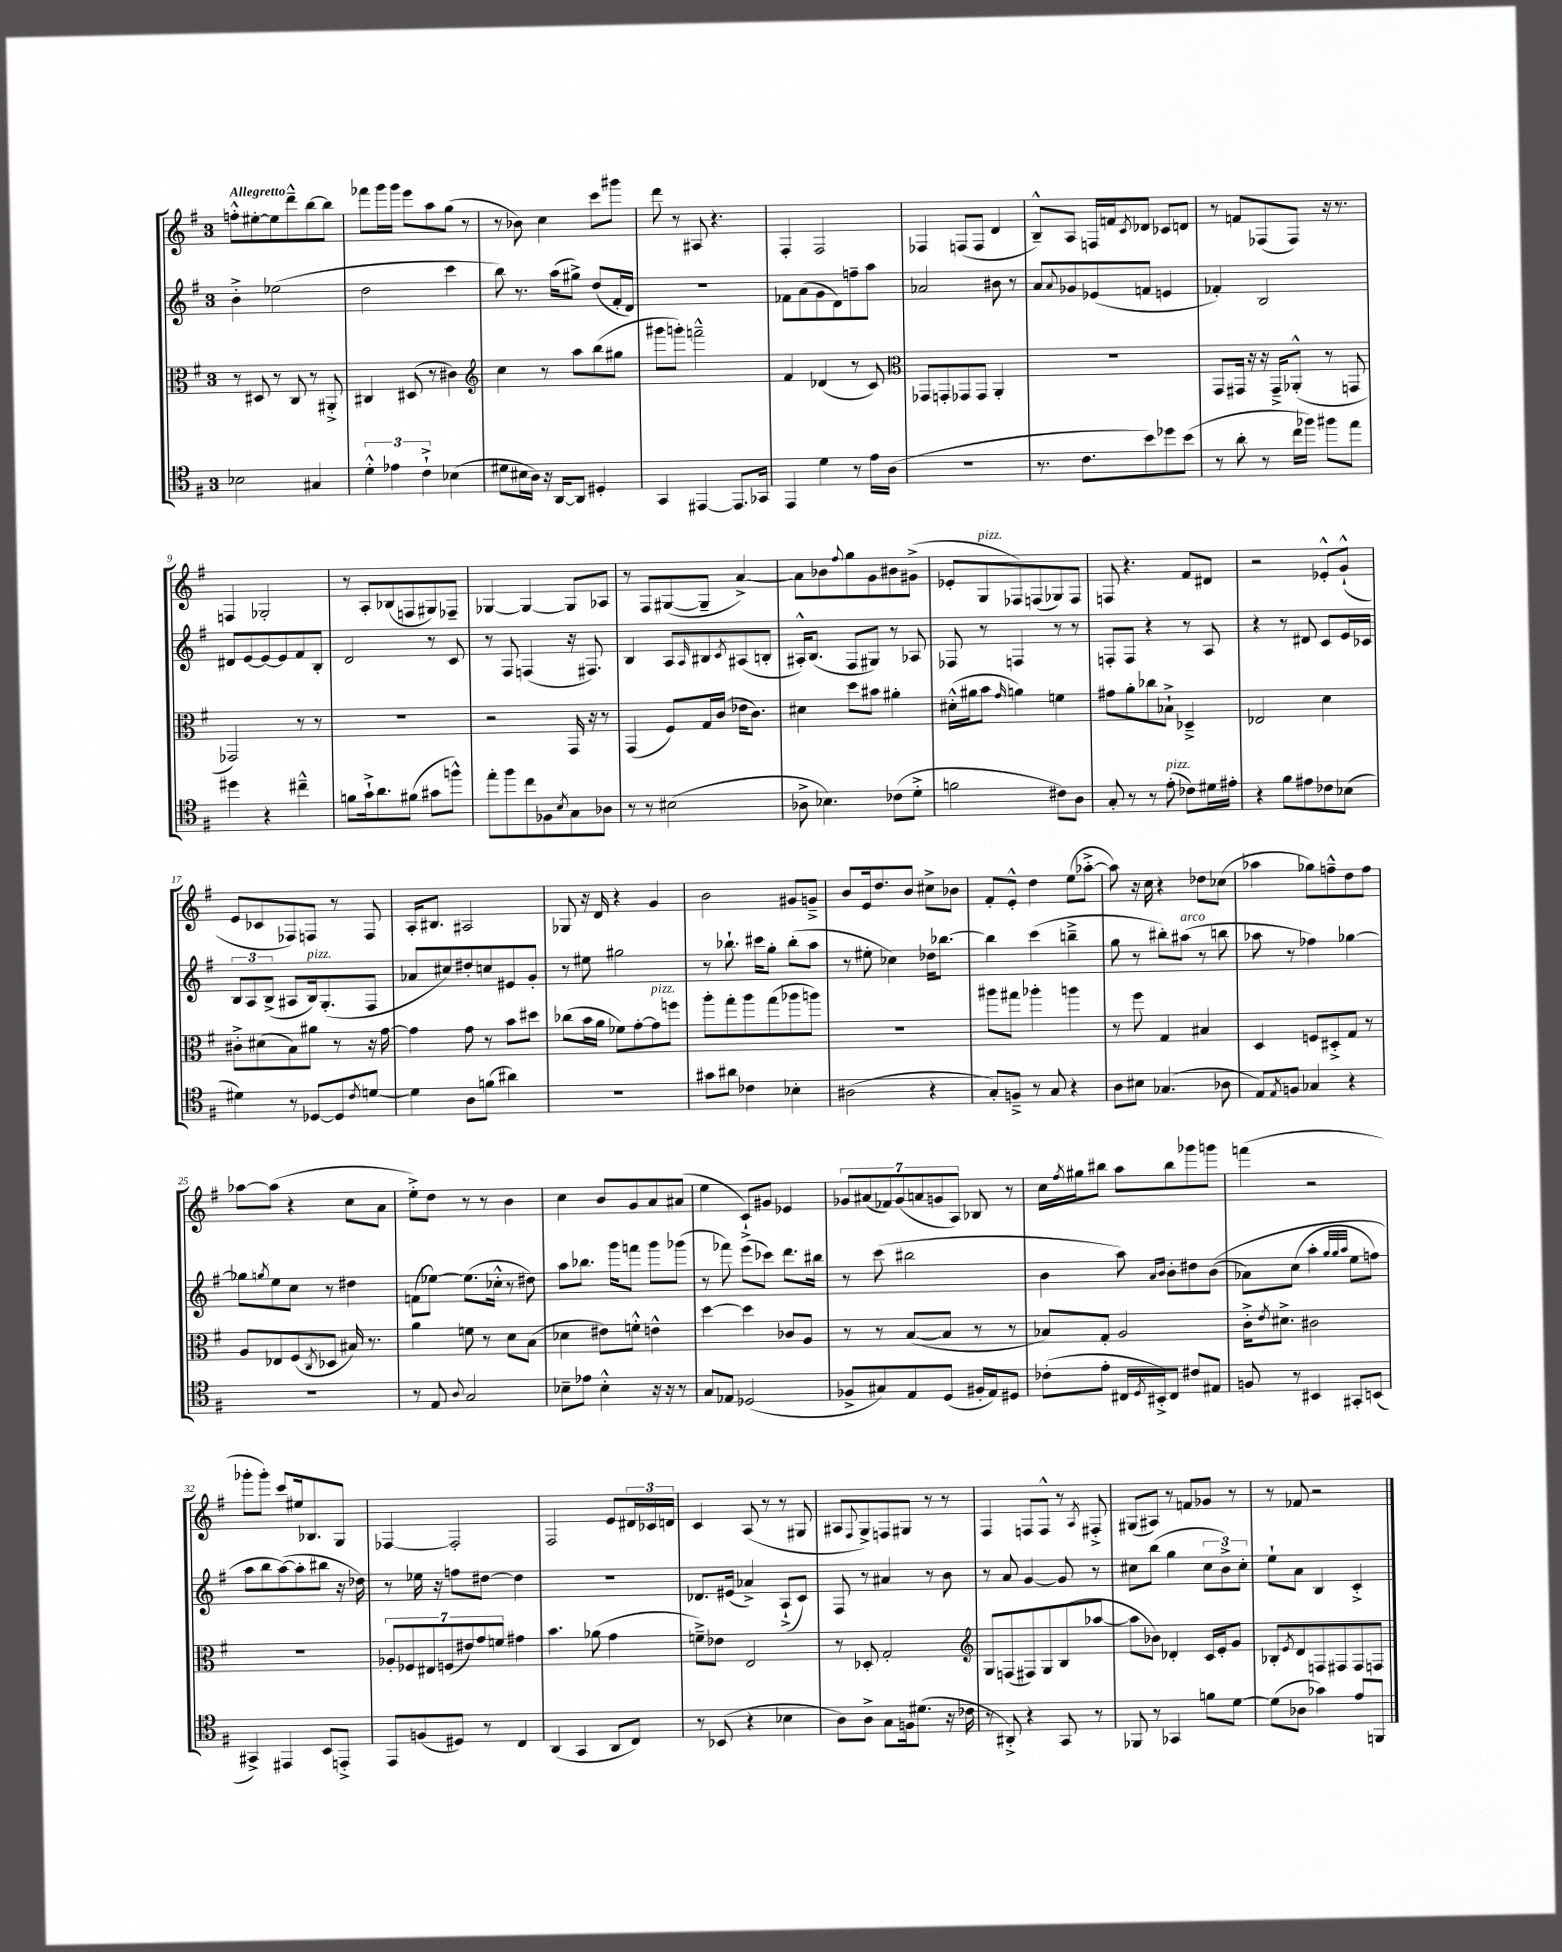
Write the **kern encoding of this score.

**kern	**kern	**kern	**kern
*part4	*part3	*part2	*part1
*staff4	*staff3	*staff2	*staff1
*clefC4	*clefC3	*clefG2	*clefG2
*k[f#]	*k[f#]	*k[f#]	*k[f#]
*M3/4	*M3/4	*M3/4	*M3/4
=1	=1	=1	=1
!	!	!	!LO:TX:a:B:t=Allegretto
2B-X\	8r	4b'^\	8ffn'^^\L
.	8D#X/	.	[8ee#X'\
.	8r	(2ee-X\	8ee#\]
.	8C/	.	8ddd~^^\
4G#X/	8r	.	[8bb\
.	8AA#X'^/	.	8bb\J]
=2	=2	=2	=2
6d'^^\	4C#X/	2dd\	8fff-X\L
.	.	.	16ggg\L
6e-X\	.	.	.
.	.	.	16ggg\JJ
.	(8D#X/	.	8eee\L
6c`^\	.	.	.
.	8r	.	8aa\
(4B-X\	4c#X\)	4ccc\	(8gg\J
.	.	.	8r
=3	=3	=3	=3
*	*clefG2	*	*
8d#X\L	4cc\	8bb\)	8r
16B#X\L	.	8.r	8b-X\)
16A\JJ)	.	.	.
16r	8r	.	4cc\
[16AA/KL	.	(16aa\KL	.
8AA/J]	8aa\L	8gg#X^\J)	.
4D#X'/	(8bb\	(8dd/L	8ccc\L
.	8gg#X\J	16f#'/L	8ggg#X\J
.	.	16d/JJ)	.
=4	=4	=4	=4
4GG/	8ggg#X\L	2.r	8ddd\
.	8gggn'\J)	.	8r
[4EE#X/	2fffn~^^\	.	8A#X/
.	.	.	4.r
8.EE#/L]	.	.	.
16GG-X/Jk	.	.	.
=5	=5	=5	=5
4EE/	4f#/	8f-X\L	4F#'/
.	.	(8a\	.
4d\	(4d-X/	8g\	2F#/
.	.	8d\)	.
8r	8r	8ffn~\	.
16e\LL	8c/)	8aa\J	.
(16A\JJ	.	.	.
=6	=6	=6	=6
*	*clefC3	*	*
2.r	8GG-X/L	2a-X/	4F-X/
.	8GGn'/	.	.
.	8GG-X/	.	(8Fn/L
.	8GG-/J	.	8F/J
.	4AA'/	8b#X\	4d/
.	.	8r	.
=7	=7	=7	=7
8.r	2.r	8a/L	8B~^^/L)
.	.	8qqa/	.
.	.	8g-X/	8A/J
8.c\L	.	.	.
.	.	(8e-X/	16Fn/LL
.	.	.	16fn/J
.	.	.	8qc/
8b\)	.	8fn/J	8d-X/J
8dd-X\	.	4en/	8c-X/L
(8b\J	.	.	8dn/J
=8	=8	=8	=8
8r	8GG/L	4f-X'/)	8r
8a'\	16GG#X/Jk	.	8fn/L
.	16r	.	.
8r	16r	2B/	(8F-X/
.	16GG#~^/KL	.	.
16cc\LL	(8AA-X'^^/J	.	8F-/J)
16ff-X\JJ)	.	.	.
8ff#X\L	8r	.	16r
.	.	.	8.r
8ee\J	8GGn/	.	.
!!LO:LB:g=z
=9	=9	=9	=9
4dd#X\	2GG-X/)	8d#X/L	4Fn/
.	.	[8e/	.
4r	.	8e/_	2G-X'/
.	.	8e/]	.
4cc#X~^^\	8r	8f#/	.
.	8r	8B'/J	.
=10	=10	=10	=10
8fn\L	2.r	2d/	8r
16g`^\k	.	.	8A'/L
8.a\	.	.	.
.	.	.	(8B-X/
(8f#X\J	.	.	8Fn/
8g#X\L	.	8r	8G#X/)
8ffn^^\J)	.	8c/	8F-X~/J
=11	=11	=11	=11
8ee'\L	2r	8r	[4G-X/
8ff#\	.	8F#/	.
8cc\	.	(4Fn/	4G-/_
8F-X\	.	.	.
8qB/	.	.	.
8G\	16GG/	16r	8G-/L]
.	16r	8.F#X/)	.
8A-X\J	8r	.	8A-X/J
=12	=12	=12	=12
8r	(4GG/	4B/	8r
8r	.	.	8F#/L
(2B#X\	8F#/L)	8A/L	([8G#X/
.	.	16qqA/	.
.	16G/L	8B#X/	8G#~/J]
.	(16c/JJ	.	.
.	.	8qc/	.
.	16e-X\KL	(8A#X/	[4a^/)
.	8.c\J)	.	.
.	.	8Bn'/J	.
=13	=13	=13	=13
8A-X^\	4d#X\	16A#X'^^/KL)	8a\L]
.	.	(8.B/J	.
4.B-X\)	.	.	8b-X\
.	.	.	8qqff#/
.	8dd\L	8F#/L	8gg\
.	8b#X\J	8G#X/J)	8g\
(8c-X\L	4a#X'\	8r	8b#X\
8d'^\J	.	8A-X/	(8g#X^\J
=14	=14	=14	=14
2fn\	(16d#X'^^\LL	8F-X/	8e-X'/L
.	16a#X\J	.	.
!	!	!	!LO:TX:a:i:t=pizz.
.	8b\J	8r	8G/
.	16qqg/	.	.
.	4an\)	4Fn/	8F-X/)
.	.	.	(8Fn/
8c#X\L)	4fn\	8r	8G-X/)
8A\J	.	8r	8F/J
=15	=15	=15	=15
8G'/	8g#X\L	8Fn'/L	8Fn/
8r	8a'\	8F/J	4.r
8r	8cc-X\	4r	.
!LO:TX:a:i:t=pizz.	!	!	!
(8e'\	8B-X`^\J	.	.
8c-X\L)	4D-X~^/	8r	8f#/L
16d#X\L	.	8A/	8d#X/J
16e#X'\JJ	.	.	.
=16	=16	=16	=16
4r	2E-X/	4r	2r
8f#\L	.	8r	.
8e#X\	.	8d#X/	.
8c-X\	4d\	8c/L	8e-X'^^/L
(8B-X\J	.	16e/L	(8g`^^/J
.	.	16c-X/JJ	.
!!LO:LB:g=z
=17	=17	=17	=17
4d#X\)	8c#X'^\L	12B/L	8e/L
.	.	12A/	.
.	(8d#X\	.	8c-X/
.	.	(12B^/J	.
8r	8B\)	8A#X/L	8F-X/)
!	!	!LO:TX:a:i:t=pizz.	!
[8D-X/L	8a#X\J	16B/k)	8Fn/J
.	.	(8.G'/	.
8D-/]	8r	.	8r
8qc/	.	.	.
[8dn/J	16r	8F#/J	8F/
.	[16g\	.	.
=18	=18	=18	=18
4d\]	4g\]	8a-X/L	16A'/KL
.	.	.	8.B#X/J
.	.	8cc#X/)	.
8A\L	8g\	8dd#X'/	2A#X/
(8fn\J	8r	8ccn/	.
4a#X\)	8b\L	8e#X/	.
.	8dd#X\J	8g'/J	.
=19	=19	=19	=19
2.r	(8cc-X\L	8r	8G-X/
.	16b\L	8ee#X\	16r
.	16a\JJ	.	16d/
.	8f-X\L)	2gg#X\	4r
.	[8g'\	.	.
!	!LO:TX:a:i:t=pizz.	!	!
.	8g\]	.	4g/
.	8ffn\J	.	.
=20	=20	=20	=20
8g#X\L	8aa'\L	8r	2b\
8a#X\J	8gg'\	8.bb-X`\	.
4c-X\	8aa\	.	.
.	.	16ccc#X\KL	.
.	(8gg\	8gg'\J	.
4B-X'\	8aa-X\	(8bb-'\L	8g#X/L
.	8aan\J)	8aa\J	8gn~^/J
=21	=21	=21	=21
(2A#X\	2.r	8r	8b/L
.	.	8ee#X'\	16e/k
.	.	.	8.dd/
.	.	4cc-X\)	.
.	.	.	8b/J
4r	.	16dd-X\KL	8cc#X^\L
.	.	[8.bb-X\J	.
.	.	.	8b-X\J
=22	=22	=22	=22
8G'/L)	8aa#X\L	4bb-\]	8f#'/L
8Fn~^/J	8gg#X\J	.	8e'^^/J
8r	4aa-X'\	(4ccc\	4dd\
8G/	.	.	.
4r	4aan\	4bbn~^\	(8ee\L
.	.	.	[8aa-X'^\J
=23	=23	=23	=23
8A\L	8r	8gg\	8aa-\])
8B#X\J	8ff#\	8r	16r
.	.	.	16cc\
(4.G-X/	4G/	8bb#X'\L)	4r
!	!	!LO:TX:a:i:t=arco	!
.	.	(8aa#X\J	.
.	4B#X/	8r	8dd-X\L
8A-X\	.	8bbn\	(8cc-X\J
=24	=24	=24	=24
8E/L)	4D/	8aa-X\	4aa-X\
8qE/	.	.	.
8Fn/J	.	8r	.
4G-X/	8Fn/L	4ff-X\)	8gg-X\L)
.	8D#X'^/	.	8ffn~^^\
4r	8G/J	[4gg-X\	8dd\
.	8r	.	8ff\J
!!LO:LB:g=z
=25	=25	=25	=25
2.r	8A/L	8gg-X\L]	[8aa-X\L
.	.	8qggn/	.
.	8E-X/	8ee\	(8aa-\J]
.	(8F#/	8cc\J	4r
.	8qC/	.	.
.	8D-X/J	8r	.
.	16B#X/)	4dd#X\	8cc\L
.	8.r	.	.
.	.	.	8a\J
=26	=26	=26	=26
8r	4a\	(8fn\L	8ee'^\L)
8E/	.	[8ee-X\J)	8dd\J
8qqA/	.	.	.
2G/	8fn\	(8.ee-\L]	8r
.	8r	.	8r
.	.	16cc-X'^^\Jk	.
.	8d\L	8r	4b\
.	(8B\J	8dd#X\)	.
=27	=27	=27	=27
8B-X~\L	4d-X\	8aa\L	4cc\
8e-X\J	.	8.bb-X\J	.
4B-'^^\	8e#X\L)	.	8b/L
.	.	16ggg\KL	.
.	8fn'^^\J	8fffn\J	8g/
16r	4en^^\	8ggg\L	8a/
16r	.	.	.
8r	.	(8ggg-X\J	(8a#X/J
=28	=28	=28	=28
8G/L	[4dd\	8r	4ee\
8E-X/J	.	8fff-X\)	.
(2D-X/	4dd\]	(8eee\L	8c`^/L)
.	.	8ccc-X\J)	8g#X/J
.	8c-X/L	8.ddd\L	4e-X/
.	8A/J	.	.
.	.	16bb#X\Jk	.
=29	=29	=29	=29
8F-X^/L	8r	8r	14g-X/L
.	.	.	(14a#X/
8G#X/)	8r	(8ccc\	.
.	.	.	14f-X/)
.	.	.	(14g-/
8E/	([8B/L	2bb#X\	.
.	.	.	14an/
.	.	.	14gn/
(8D/J	8B/J]	.	.
.	.	.	14A/J)
16F#X'/LL	8r	.	8B-X/
16E/J)	.	.	.
8D#X/J	8r	.	8r
=30	=30	=30	=30
(8c-X'\L	8B-X/L)	4b\	16cc\LL
.	.	.	8qff#/
.	.	.	16gg#X\J
8e'\J	8G'/J	.	8bb#X\J
16C#X/LL	2A/	8aa\)	8aa\L
8qD/	.	.	.
16BB#X'^/J)	.	.	.
.	.	16qqa/LL	.
.	.	16qqb/JJ	.
8C#/J	.	8b'\L	8bb#\
8c#X/L	.	8dd#X\	8ggg-X\
8E#X/J	.	((8b\J	8gggn\J
=31	=31	=31	=31
8Fn/	16c'^\KL	8a-X\L)	(4fffn\
.	8qe/	.	.
.	8.d#X^\J	.	.
8r	.	(8cc\J	.
4BB#X/	2c#X\	4aa'\	2r
.	.	32qqgg/LLL	.
.	.	32qqgg/	.
.	.	32qqaa/JJJ	.
8GG#X'/L	.	8ee\L	.
(8BBn/J	.	8ffn\J)	.
!!LO:LB:g=z
=32	=32	=32	=32
4GG#X^/)	2.r	8aa\L	8ggg-X'\L
.	.	8bb\	8ggg-'\J)
4EE#X/	.	([8aa\)	8ccc/L
.	.	8aa'\]	16ee#X/k
.	.	.	8.B-X/
8BB/L	.	8bb#X\J	.
8EEn'^/J	.	16r	8G/J
.	.	16dd-X\)	.
=33	=33	=33	=33
8EE/L	14A-X'/L	8r	[4F-X/
.	14F-X/	.	.
(8Fn/	.	16ee-X\	.
.	14E#X/	.	.
.	.	16r	.
.	(14Fn/	.	.
8D#X/J)	.	8ffn\L	2F-'/]
.	14e#X/)	.	.
.	14g/	.	.
8r	.	[8dd#X\J	.
.	14fn/J	.	.
4C/	4g#X\	4dd#\]	.
=34	=34	=34	=34
(4AA/	4.b\	2.r	2F#/
4GG/	.	.	.
.	(8a-X\	.	.
8AA/L	4g\	.	8e/L
8C/J)	.	.	24d#X/L
.	.	.	24c-X/
.	.	.	24dn/JJ
=35	=35	=35	=35
8r	8fn~^\L)	8.d-X/L	4c/
(8BB-X/	8e-X\J	.	.
.	.	(16e#X/Jk	.
4r	2E/	4a-X^/)	(8A/
.	.	.	8r
4B-X\	.	(8A`^/L	8r
.	.	8c/J)	8G#X/
=36	=36	=36	=36
8A\L)	8r	8F#/	8A#X/L
.	.	.	8qqF#/
8A^\J	8D-X'/	8r	8G^/)
8G\L	2G'/	4a#X/	8Fn/
16Fn\k	.	.	8G#X/J
(8.d#X\J	.	.	.
.	.	8r	8r
16r	.	8b\	8r
16c-X\	.	.	.
=37	=37	=37	=37
*	*clefG2	*	*
8r	8G/L	8r	4F#/
8AA#X'^/)	(8Fn/	8a/	.
4r	8F#X/)	[4g/	8Fn/L
.	8G/	.	8F^^/J
8GG/	(8B/	8g/]	8r
.	.	.	8qA/
8r	[8aa-X/J	8r	8F#X'^/
=38	=38	=38	=38
8FF-X/	8aa-\L]	8cc#X\L	(8G#X/L
8r	8b-X\J)	(8bb\J	8A#X/J)
4GG-X/	4d-X'/	4gg\	8r
.	.	.	8fn/L
8fn\L	16c/LL	12cc#\L	8g-X/J
.	16e'/J	.	.
.	.	12b^\)	.
[8d\J	8g/J	.	8r
.	.	12cc#'\J	.
=39	=39	=39	=39
(8d\L]	8B-X'/L	8ee`\L	8r
.	8qe/	.	.
8A-X\J	8d/	8a\J	8f-X/
4g-X\)	8Fn/	4B/	2r
.	8F#X/	.	.
8e/L	8F#/	4c'^/	.
8FFn/J	8Fn/J	.	.
==	==	==	==
*-	*-	*-	*-
